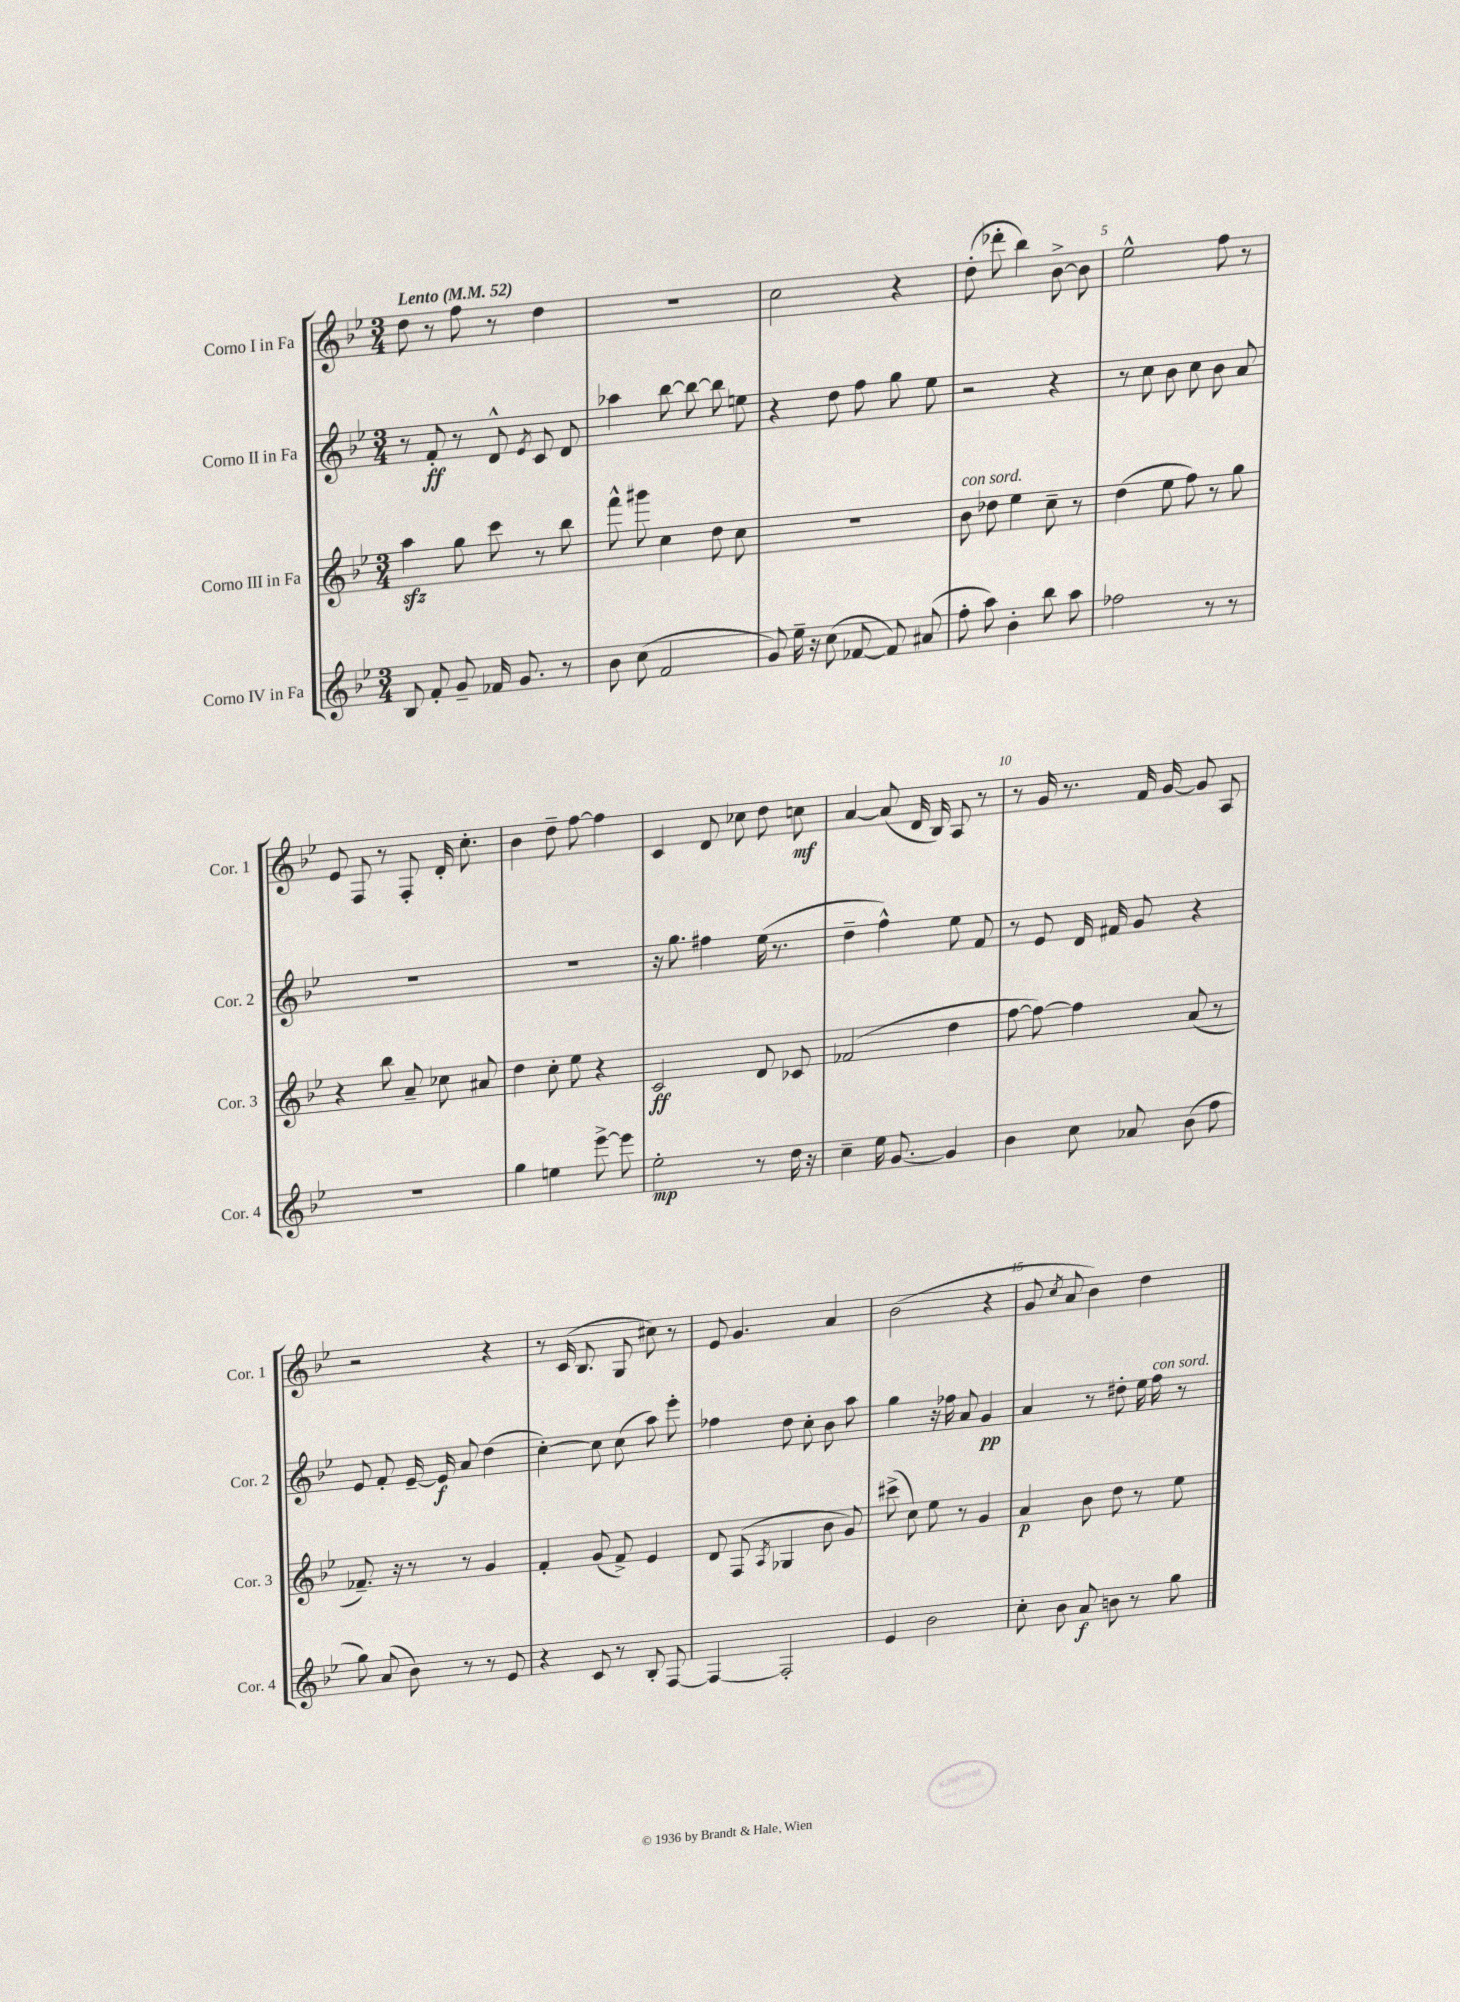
<<
\new StaffGroup <<
\new Staff = "s0" \with { instrumentName = "Corno I in Fa" shortInstrumentName = "Cor. 1" } {
    \clef treble \key bes \major \numericTimeSignature \time 3/4 \tempo "Lento" 4 = 52
    \autoBeamOff d''8 r8 f''8 r8 d''4 |
    R2. |
    c''2 r4 |
    d''8-.( des'''8-. bes''4) bes'8~-> bes'8 |
    ees''2-^ f''8 r8 |
    ees'8 f8 r8 f8-. d'16-. c''8.-. |
    bes'4 d''8-- f''8~ f''4 |
    c'4 d'8 ces''8 d''8 c''8\mf |
    a'4~ a'8( d'16 bes16) a8 r8 |
    r8 g'16 r8. f'16 g'16~ g'8 a8 |
    r2 r4 |
    r8 c'16( bes8. g8 cis''8) r8 |
    ees'8 g'4. a'4 |
    bes'2( r4 |
    g'8 \acciaccatura { c''8 } a'8 bes'4) d''4 \bar "|." |
}
\new Staff = "s1" \with { instrumentName = "Corno II in Fa" shortInstrumentName = "Cor. 2" } {
    \clef treble \key bes \major \numericTimeSignature \time 3/4
    \autoBeamOff r8 f'8-.\ff r8 d'8-^ \acciaccatura { ees'8 } c'8 d'8 |
    aes''4 bes''8~ bes''8~ bes''8 e''8 |
    r4 d''8 f''8 g''8 ees''8 |
    r2 r4 |
    r8 c''8 bes'8 c''8 bes'8 a'8 |
    R2. |
    R2. |
    r16 g''8. fis''4 ees''16( r8. |
    d''4-- f''4-^) ees''8 f'8 |
    r8 ees'8 d'16 fis'16 g'8 r4 |
    ees'8 f'8-. ees'16~-- ees'16\f a'8 d''4( |
    c''4~-.) c''8 c''8( a''8) ees'''8-. |
    fes''4 d''8 c''8-. bes'8 a''8 |
    g''4 r16 fes''16 a'8 g'4\pp |
    a'4 r8 dis''8-. ees''16 f''16^\markup { \italic "con sord." } r8 \bar "|." |
}
\new Staff = "s2" \with { instrumentName = "Corno III in Fa" shortInstrumentName = "Cor. 3" } {
    \clef treble \key bes \major \numericTimeSignature \time 3/4
    \autoBeamOff a''4\sfz g''8 c'''8 r8 bes''8 |
    f'''8-^ gis'''8 c''4 d''8 c''8 |
    R2. |
    bes'8^\markup { \italic "con sord." } des''8 ees''4 c''8-- r8 |
    d''4( ees''8 f''8) r8 g''8 |
    r4 bes''8 a'8-- ces''8 ais'8 |
    d''4 c''8-. ees''8 r4 |
    c'2\ff d'8 ces'8 |
    fes'2( d''4 |
    f''8~ f''8~) f''4 a'8( r8 |
    fes'8.--) r16 r8 r8 g'4 |
    f'4-. g'8( f'8->) ees'4 |
    d'8 f8( \acciaccatura { a8 } ges4 bes'8 g'8) |
    cis'''8->( c''8) ees''8 r8 g'4 |
    a'4\p bes'8 d''8 r8 ees''8 \bar "|." |
}
\new Staff = "s3" \with { instrumentName = "Corno IV in Fa" shortInstrumentName = "Cor. 4" } {
    \clef treble \key bes \major \numericTimeSignature \time 3/4
    \autoBeamOff bes8 f'8-. g'8-- fes'16 g'8. r8 |
    bes'8 c''8( f'2 |
    g'8) ees''16-- r16 c''8( fes'8~ fes'8) ais'8( |
    f''8-. a''8) bes'4-. bes''8 a''8 |
    fes''2 r8 r8 |
    R2. |
    g''4 e''4 ees'''8~-> ees'''8 |
    ees''2-.\mp r8 d''16 r16 |
    c''4-- ees''16 g'8.~ g'4 |
    bes'4 c''8 aes'8 bes'8( f''8 |
    g''8) a'8( bes'8) r8 r8 ees'8 |
    r4 c'8 r8 bes8-. f8~ |
    f4~ f2-. |
    ees'4 bes'2 |
    c''8-. bes'8 a'8\f b'8 r8 g''8 \bar "|." |
}
>>
>>
\layout { \context { \Score \override BarNumber.break-visibility = ##(#f #t #t) barNumberVisibility = #(every-nth-bar-number-visible 5) } }
